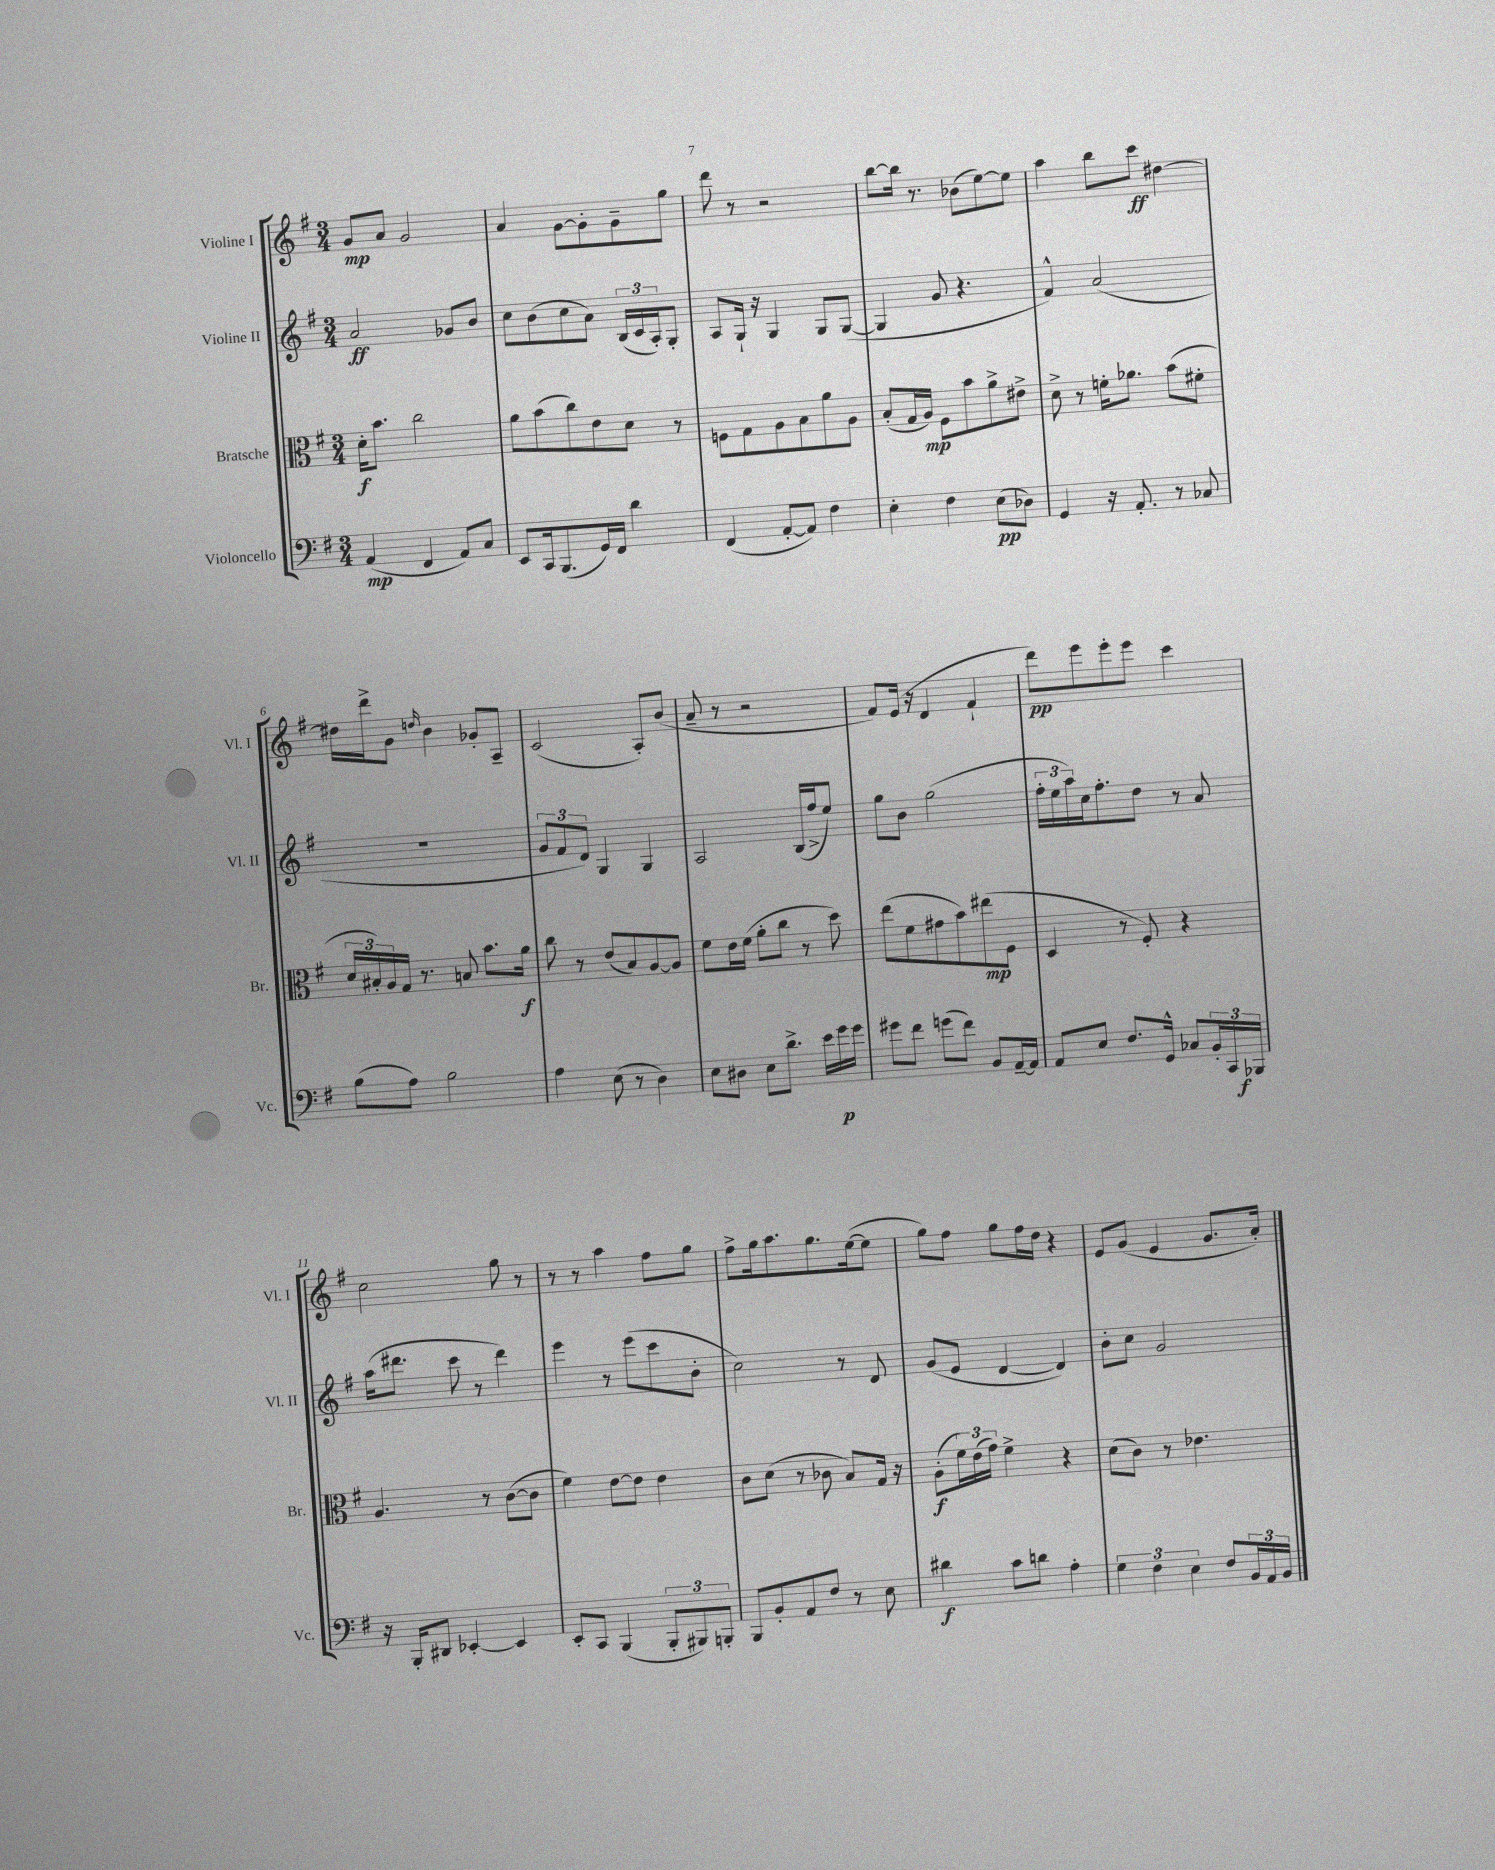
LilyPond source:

<<
\new StaffGroup <<
\new Staff = "s0" \with { instrumentName = "Violine I" shortInstrumentName = "Vl. I" } {
    \clef treble \key g \major \numericTimeSignature \time 3/4
    g'8\mp a'8 g'2 |
    a'4 g'8~ g'8-. g'8-- g''8 |
    d'''8 r8 r2 |
    b''8~ b''16 r8. bes'8( e''8~) e''8 |
    a''4 b''8 c'''8\ff dis''4~ |
    dis''16 d'''16-> g'8 \grace { d''16 } b'4 ges'8-. a8-- |
    c'2( a8-.) b'8( |
    a'8-- r8 r2 |
    fis'8) e'16( r16 d'4 fis'4-! |
    d'''8\pp) e'''8 e'''8-. e'''8 c'''4 |
    c''2 g''8 r8 |
    r8 r8 a''4 fis''8 g''8 |
    fis''8-> g''16 a''8. g''8. e''16~( e''8 |
    g''8) fis''8 g''8 fis''16 d''16 r4 |
    e'8 g'8( e'4 g'8. a'16-.) \bar "|." |
}
\new Staff = "s1" \with { instrumentName = "Violine II" shortInstrumentName = "Vl. II" } {
    \clef treble \key g \major \numericTimeSignature \time 3/4
    a'2\ff ges'8 b'8 |
    c''8 b'8( c''8 a'8) \tuplet 3/2 { b16( c'16 a16-.) } g8-. |
    a8 g16-! r16 g4 g8 g8~( |
    g4 g'8 r4. |
    fis'4-^) a'2( |
    R2. |
    \tuplet 3/2 { g'8 fis'8 d'8) } g4 g4 |
    a2 b16( fis''16-> e''8) |
    g''8 b'8 g''2( |
    \tuplet 3/2 { fis''16-. e''16 a''16) } c''16 fis''8.-. d''8 r8 a'8 |
    a''16( dis'''8. c'''8 r8 dis'''4) |
    e'''4 r8 e'''8( c'''8 b'8-. |
    c''2) r8 d'8 |
    g'8( e'8 d'4~ d'4) |
    b'8-. c''8 g'2 \bar "|." |
}
\new Staff = "s2" \with { instrumentName = "Bratsche" shortInstrumentName = "Br." } {
    \clef alto \key g \major \numericTimeSignature \time 3/4
    d'16-.\f b'8. c''2 |
    a'8 b'8( c''8) e'8 d'8 r8 |
    f8 g8 a8 b8 a'8 a8 |
    b8-.( g16 a16\mp) fis8 b'8 a'8-> eis'8-> |
    d'8-> r8 f'16-. aes'8. b'8( fis'8-. |
    \tuplet 3/2 { d'16 bis16-.) a16 } g16 r8. b8 b'8. a'16\f |
    c''8 r8 e'8( b8) a8~ a8 |
    fis'8 e'16 fis'16( a'8-. c''8 r8 d''8) |
    e''8( fis'8 gis'8 b'8) eis''8\mp( fis8 |
    d4 r8 fis8-.) r4 |
    a4. r8 c'8~( c'8 |
    fis'4) e'8~ e'8 e'4 |
    c'8 d'8( r8 ces'8 b8) g16 r16 |
    a8-.\f( \tuplet 3/2 { fis'16) e'16( g'16) } fis'4-> r4 |
    d'8( c'8) r8 ees'4. \bar "|." |
}
\new Staff = "s3" \with { instrumentName = "Violoncello" shortInstrumentName = "Vc." } {
    \clef bass \key g \major \numericTimeSignature \time 3/4
    a,4\mp( fis,4 a,8) c8 |
    e,8 c,16 b,,8.( g,16) fis,16 d'4 |
    fis,4( a,8~-. a,8) fis4 |
    e4-. fis4 e8\pp( des8) |
    g,4 r16 a,8.-. r8 ces8 |
    b8( a8) b2 |
    a4 e8( r8 d4) |
    e8 dis8 e8 d'8.-> e'16 g'16\p g'16 |
    gis'8 fis'8 g'8( fis'8) b,8 a,16~-- a,16 |
    a,8 e8 fis8. g,16-^ ces8 \tuplet 3/2 { b,16-. c,16 bes,,16\f } |
    r16 b,,16-. dis,8 ees,4~-. ees,4 |
    e,8-. c,8 b,,4( \tuplet 3/2 { b,,8-. bis,,8) b,,8-. } |
    b,,8 b,8-. a,8 fis8 r8 e8 |
    dis'4\f c'8 d'8 a4-. |
    \tuplet 3/2 { g4 fis4 e4 } fis8 \tuplet 3/2 { b,16 a,16 b,16 } \bar "|." |
}
>>
>>
